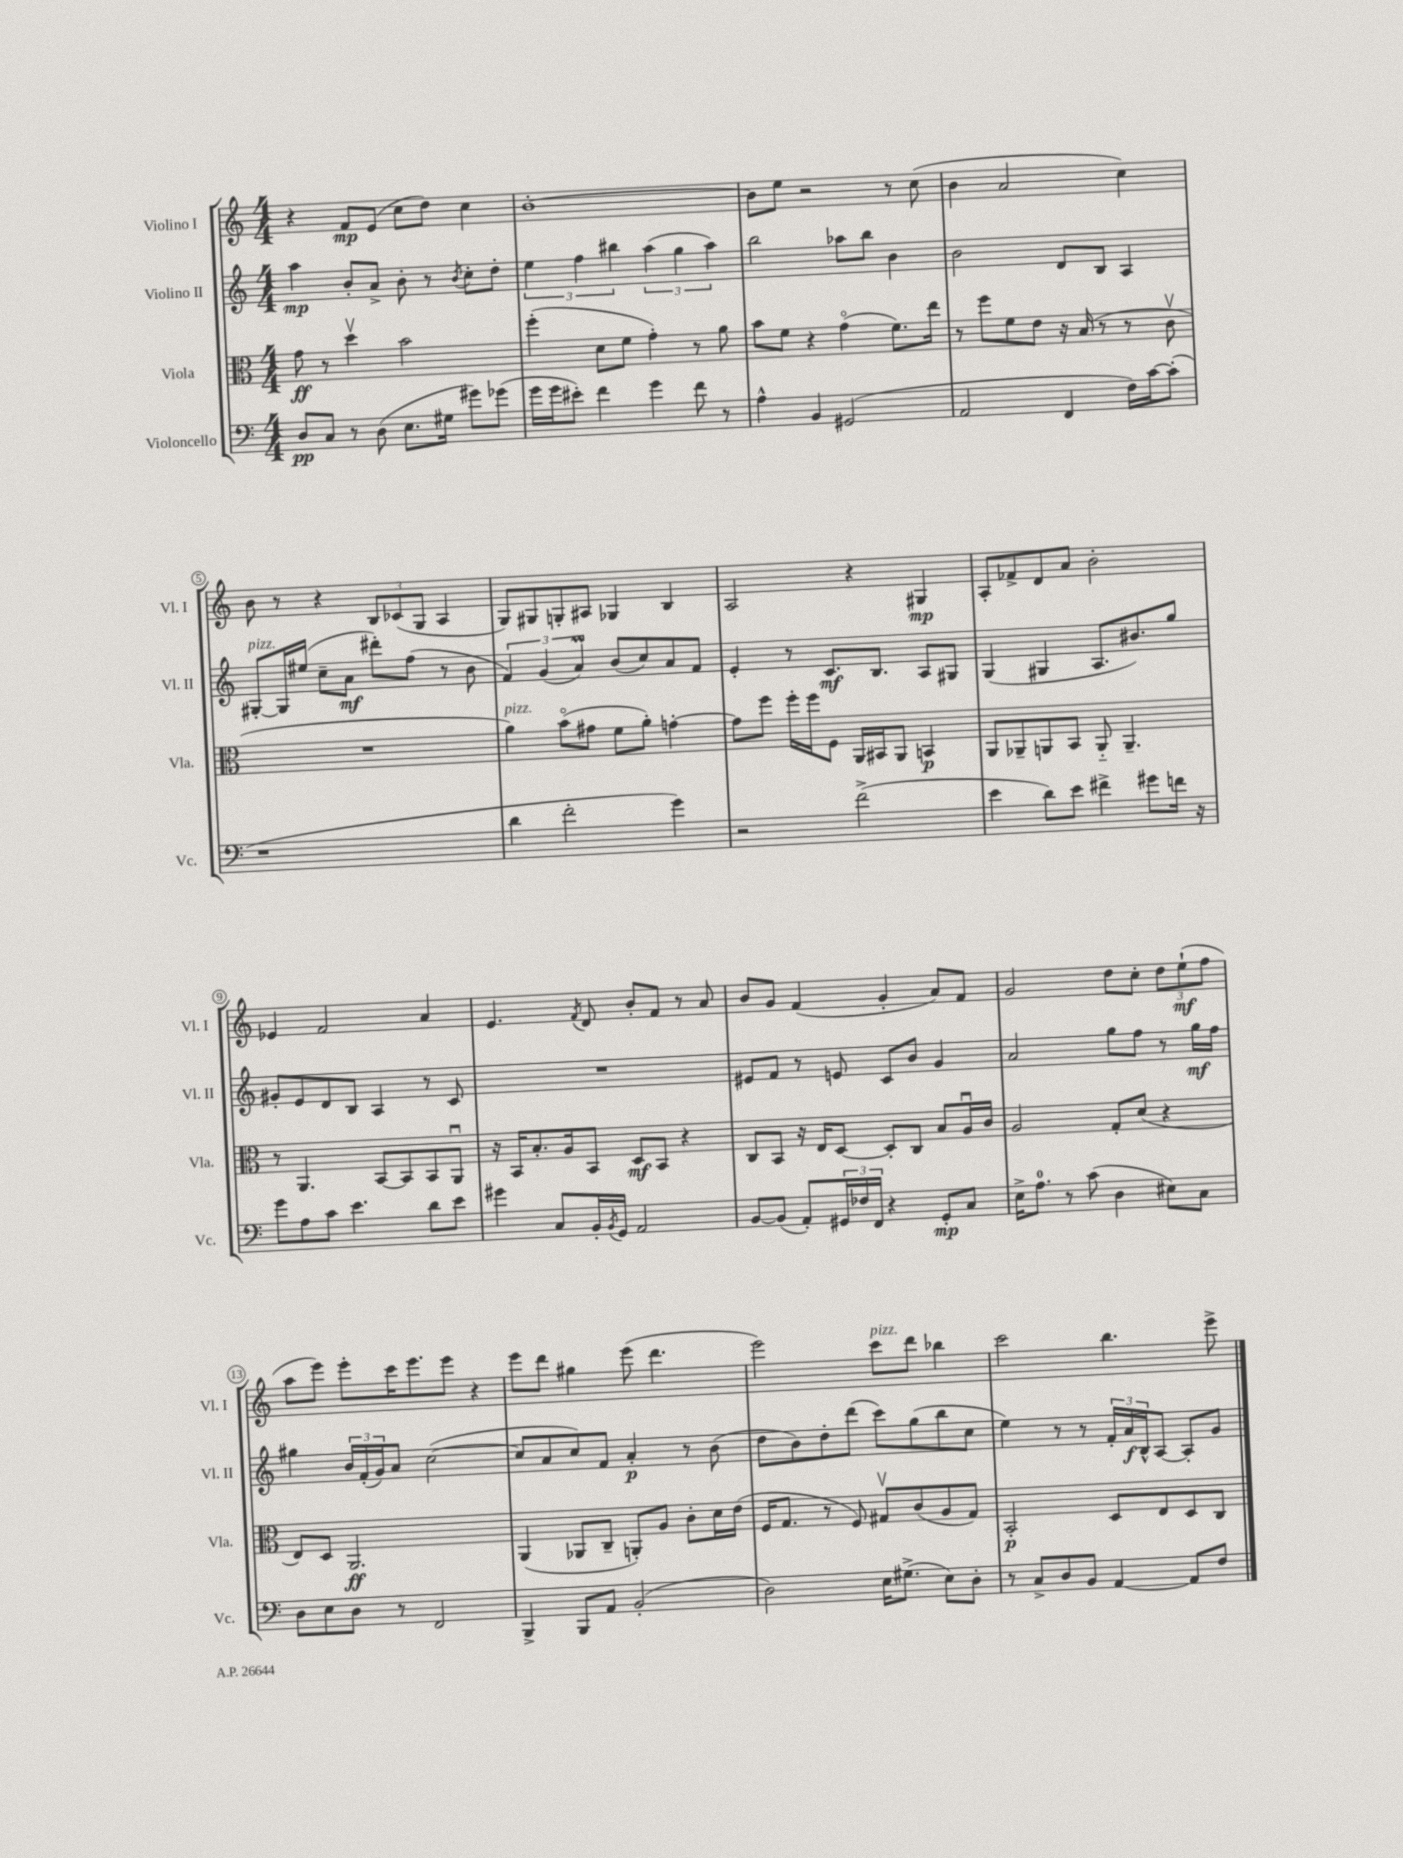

**kern	**kern	**kern	**kern
*staff4	*staff3	*staff2	*staff1
*clefF4	*clefC3	*clefG2	*clefG2
*k[]	*k[]	*k[]	*k[]
*M4/4	*M4/4	*M4/4	*M4/4
8D	8g	4aa	4r
8C	8r	.	.
8r	4ddv	8b'	8f
(8D	.	8a^	(8e
8.E	2b	8b'	8cc
.	.	8r	8dd)
16G#	.	.	.
.	.	8qb	.
8g#)	.	8cc'	4cc
(8g-	.	8dd'	.
=	=	=	=
16g	(4ff'	6ee	[1b'
16g	.	.	.
8e#')	.	.	.
.	.	6ff	.
4f	8d	.	.
.	.	6bb#	.
.	8f	.	.
4g	4g')	(6aa	.
.	.	6gg	.
8f	8r	.	.
.	.	6aa)	.
8r	8a	.	.
=	=	=	=
4A^^	8b	2bb	8b]
.	8f	.	8ee
4BB	4r	.	2r
(2GG#	(4go	8aa-	.
.	.	8bb	.
.	8.f)	4b	8r
.	.	.	(8cc
.	16ee	.	.
=	=	=	=
2AA	8r	2b	4b
.	8ff	.	.
.	8f	.	2a
.	8e	.	.
4FF	16r	8d	.
.	(16B	.	.
.	8r	8B	.
16F)	8r	4A	4cc)
[16c	.	.	.
(8c']	8cv	.	.
=	=	=	=
1r	1r	[8G#'	8b
.	.	16G#]	8r
.	.	(16ee#	.
.	.	8cc~	4r
.	.	8a	.
.	.	8ddd#')	12B
.	.	.	(12c-
.	.	(8ff	.
.	.	.	12G
.	.	8r	4A
.	.	8b	.
=	=	=	=
4d	4a)	6f)	8G)
.	.	.	8G#
.	.	(6g	.
2f'	(8bo	.	8G'
.	.	6a)	.
.	8g#	.	8A#
.	8f	(8b	4G-
.	8a')	8cc)	.
4g)	[4g'	8a	4B
.	.	8f	.
=	=	=	=
2r	8g]	4e'	2A
.	8ff	.	.
.	16ff'	8r	.
.	16ff	.	.
.	8F	8.c	.
(2f^	16AA	.	4r
.	16BB#	8.B	.
.	8AA	.	.
.	4BB	8A	4G#
.	.	8G#	.
=	=	=	=
4e	8AA	(4G	8A'
.	8AA-~	.	8f-^
8d)	8AA	4G#	8d
8e	8BB	.	8a
4f#^	8AA'~	8.A	2b'
.	4.AA~	.	.
.	.	8.b#)	.
8g#	.	.	.
16f	.	8gg	.
16r	.	.	.
=	=	=	=
8g	8r	8g#'	4e-
8A	4.AA	8e	.
8c	.	8d	2f
4.e	.	8B	.
.	[8BB	4A	.
.	8BB]	.	.
8d	8BB	8r	4a
8e	8AAu	8c	.
=	=	=	=
4g#	16r	1r	4.e
.	16BB	.	.
.	8.B'	.	.
8C	.	.	.
.	16A	.	.
.	.	.	8qf
16BB'	8BB	.	8d
8qBB	.	.	.
16GG	.	.	.
2AA	8D	.	8b'
.	8BB	.	8f
.	4r	.	8r
.	.	.	8a
=	=	=	=
[8BB	8C	8e#	8b
(8BB]	8BB	8f	8g
8AA')	16r	8r	(4f
.	16E	.	.
24GG#	[8D	8e	.
24F-	.	.	.
24FF	.	.	.
4r	8D']	8c	4g'
.	8C	8b	.
8GG#'	8B	4g	8a)
8C	16Au	.	8f
.	16c	.	.
=	=	=	=
16E^	2A	2a	2g
8.A	.	.	.
8r	.	.	.
(8c	.	.	.
4D	8G'	8gg	8dd
.	(8d	8ff	8cc'
8E#)	4r	8r	12dd
.	.	.	(12ee`
8C	.	16gg	.
.	.	.	12ff
.	.	16ff	.
=	=	=	=
8D	8E)	4gg#	8aa
8E	8D	.	8eee)
8D	2.AA	24b	8eee'
.	.	(24f'	.
.	.	24g)	.
8r	.	8a	16ccc
.	.	.	8.eee
2FF	.	([2cc	.
.	.	.	8eee
.	.	.	4r
=	=	=	=
4BBB^	(4AA	8cc]	8eee
.	.	8a	8ddd
8BBB	8AA-	8cc)	4gg#
8AA	8C~	8f	.
(2BB'	8AA')	4a'	(8eee
.	8A	.	4.ddd
.	8c'	8r	.
.	16d	(8b	.
.	(16e	.	.
=	=	=	=
2D)	16F	8dd	2eee)
.	8.G	.	.
.	.	8b)	.
.	8r	8dd'	.
.	8F)	(8ddd	.
16E	8G#v	8ccc)	8ccc
(8.G#^	.	.	.
.	(8c	(8gg	8ddd
8E)	8A	8bb	4bb-
8D'	8G#)	8cc	.
=	=	=	=
8r	2BB'	4ee)	2ccc
8C^	.	.	.
8D	.	8r	.
8BB	.	8r	.
[4AA	8D	24f'	4.bb
.	.	24a	.
.	.	24B^^	.
.	8E	[8A	.
8AA]	8D	8A']	.
8F	8C	8g	8eee^
==	==	==	==
*-	*-	*-	*-
